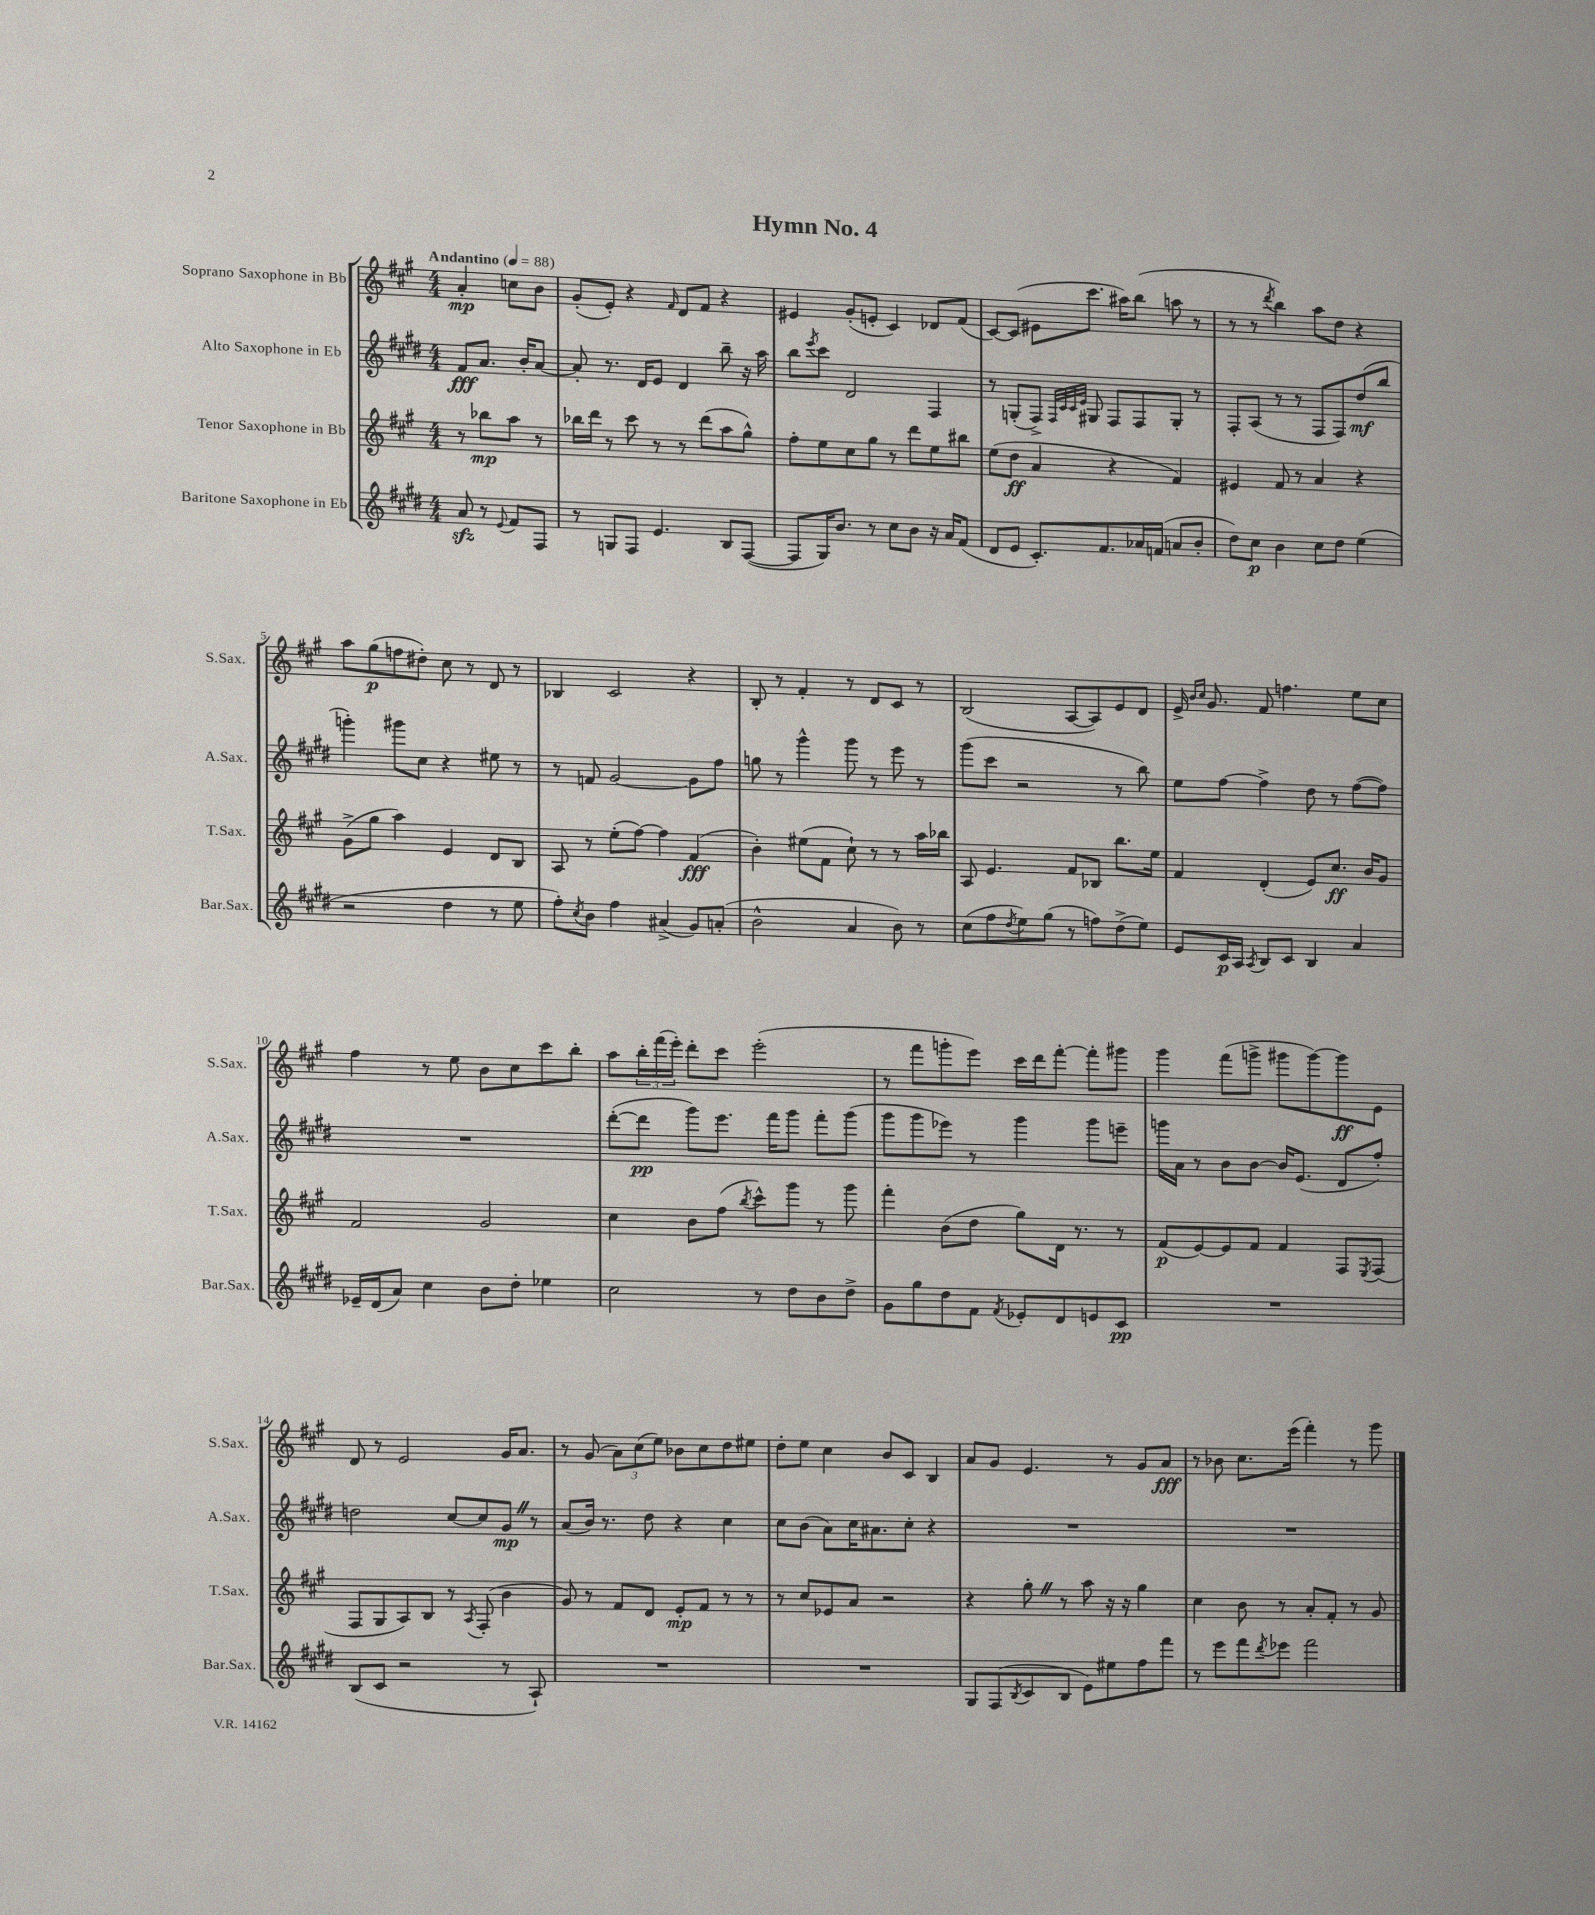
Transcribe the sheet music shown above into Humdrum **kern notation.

**kern	**dynam	**kern	**dynam	**kern	**dynam	**kern	**dynam
*part4	*part4	*part3	*part3	*part2	*part2	*part1	*part1
*staff4	*staff4	*staff3	*staff3	*staff2	*staff2	*staff1	*staff1
*I"Baritone Saxophone in Eb	*	*I"Tenor Saxophone in Bb	*	*I"Alto Saxophone in Eb	*	*I"Soprano Saxophone in Bb	*
*I'Bar.Sax.	*	*I'T.Sax.	*	*I'A.Sax.	*	*I'S.Sax.	*
*clefG2	*	*clefG2	*	*clefG2	*	*clefG2	*
*k[f#c#g#d#]	*	*k[f#c#g#]	*	*k[f#c#g#d#]	*	*k[f#c#g#]	*
*M4/4	*	*M4/4	*	*M4/4	*	*M4/4	*
*MM88	*	*MM88	*	*MM88	*	*MM88	*
=	=	=	=	=	=	=	=
!	!	!	!	!	!	!LO:TX:a:B:t=Andantino	!
8azz/	.	8r	.	8f#/L	fff	4a'/	mp
8r	.	8bb-X\L	mp	8.a/J	.	.	.
8qqe/	.	.	.	.	.	.	.
8f#/L	.	8aa\J	.	.	.	8ccn\L	.
.	.	.	.	16b'/KL	.	.	.
8F#/J	.	8r	.	[8a/J	.	8b\J	.
=1	=1	=1	=1	=1	=1	=1	=1
8r	.	16bb-X\LL	.	8a'/]	.	(8g#'/L	.
.	.	16ddd\JJ	.	.	.	.	.
8Gn/L	.	8r	.	8.r	.	8e'/J)	.
8F#/J	.	8ccc#\	.	.	.	4r	.
.	.	.	.	16d#/KL	.	.	.
4.e/	.	8r	.	8e/J	.	.	.
.	.	.	.	.	.	16qqf#/	.
.	.	8r	.	4d#/	.	8d/L	.
.	.	(8ddd\L	.	.	.	8f#/J	.
8B/L	.	8aa\	.	8bb~\	.	4r	.
([8F#/J	.	8gg#^^\J)	.	16r	.	.	.
.	.	.	.	16aa\	.	.	.
=2	=2	=2	=2	=2	=2	=2	=2
8F#/L]	.	8ff#'\L	.	8bb\L	.	4e#X/	.
.	.	.	.	8qeee/	.	.	.
16G#/K)	.	8ee\	.	8ccc#\J	.	.	.
8.b/J	.	.	.	.	.	.	.
.	.	8cc#\	.	2d#/	.	(8g#'/L	.
8r	.	8gg#\J	.	.	.	8en'/J	.
8cc#\L	.	8r	.	.	.	4c#/)	.
8b\J	.	8ddd\L	.	.	.	.	.
16r	.	8ee\	.	4F#/	.	8d-X/L	.
16a/KL	.	.	.	.	.	.	.
(8f#/J	.	8bb#X\J	.	.	.	(8f#/J	.
=3	=3	=3	=3	=3	=3	=3	=3
8d#/L	.	(8ee\L	.	8r	.	[8c#/L)	.
8e/J	.	8dd\J	ff	(8Gn'/L	.	(8c#/J]	.
8.c#'/L)	.	4a/	.	8F#^/J)	.	8e#X\L	.
.	.	.	.	32qqF#/LLL	.	.	.
.	.	.	.	32qqc#/	.	.	.
.	.	.	.	32qqc#/	.	.	.
.	.	.	.	32qqe/JJJ	.	.	.
.	.	.	.	8G#X/	.	8.ccc#\J	.
8.f#/	.	.	.	.	.	.	.
.	.	4r	.	8F#/L	.	.	.
.	.	.	.	.	.	16aa#X\KL)	.
16a-X/L	.	.	.	8F#/	.	(8bb\J	.
(16fn/JJ	.	.	.	.	.	.	.
8an/L	.	4f#/)	.	8G#'/J	.	8aan\	.
8b'/J	.	.	.	8r	.	8r	.
=4	=4	=4	=4	=4	=4	=4	=4
8dd#\L)	.	4e#X/	.	8F#'/L	.	8r	.
8cc#\J	p	.	.	(8A/J	.	8r	.
.	.	.	.	.	.	8qddd/	.
4b\	.	8f#/	.	8r	.	4bb\)	.
.	.	8r	.	8r	.	.	.
8cc#\L	.	4a/	.	8F#/L	.	8aa\L	.
8dd#\J	.	.	.	8F#/)	.	8dd\J	.
(4ee\	.	4r	.	(8dd#/	mf	4r	.
.	.	.	.	8bb/J	.	.	.
!!LO:LB:g=z
=5	=5	=5	=5	=5	=5	=5	=5
2r	.	(8g#^\L	.	4gggn'\)	.	8aa\L	.
.	.	8gg#\J	.	.	.	(8gg#\	p
.	.	4aa\)	.	8ggg#X\L	.	8ffn\	.
.	.	.	.	8cc#\J	.	8dd#X'\J)	.
4dd#\	.	4e/	.	4r	.	8cc#\	.
.	.	.	.	.	.	8r	.
8r	.	8d/L	.	8ee#X\	.	8d/	.
8ee\	.	8B/J	.	8r	.	8r	.
=6	=6	=6	=6	=6	=6	=6	=6
8ff#'\L)	.	8A/	.	8r	.	4B-X/	.
8qcc#/	.	.	.	.	.	.	.
8b\J	.	8r	.	8fn/	.	.	.
4ff#\	.	(8ee'\L	.	[2g#/	.	2c#/	.
.	.	[8ff#\J)	.	.	.	.	.
(4a#X^/	.	4ff#\]	.	.	.	.	.
8g#/L)	.	(4f#/	fff	8g#\L]	.	4r	.
(8an'/J	.	.	.	8ff#\J	.	.	.
=7	=7	=7	=7	=7	=7	=7	=7
2b^^\	.	4b'\)	.	8ggn\	.	8B'/	.
.	.	.	.	8r	.	8r	.
.	.	(8ee#X\L	.	4ggg#^^\	.	4f#'/	.
.	.	8f#\J	.	.	.	.	.
4a/	.	8cc#`\)	.	8ggg#\	.	8r	.
.	.	8r	.	8r	.	8d/L	.
8b\)	.	8r	.	8eee\	.	8c#/J	.
8r	.	16aa\LL	.	8r	.	8r	.
.	.	16bb-X\JJ	.	.	.	.	.
=8	=8	=8	=8	=8	=8	=8	=8
(8cc#\L	.	8A/	.	(8ggg#\L	.	(2B/	.
8ff#\	.	4.e/	.	8ccc#\J	.	.	.
8qdd#/	.	.	.	.	.	.	.
8ee\)	.	.	.	2r	.	.	.
(8gg#\J	.	.	.	.	.	.	.
8r	.	8f#/L	.	.	.	[8A/L	.
8ffn\L)	.	8B-X/J	.	.	.	8A/])	.
(8dd#^\	.	8.bb\L	.	8r	.	8e/	.
8ee\J)	.	.	.	8bb\)	.	8d/J	.
.	.	16ee\Jk	.	.	.	.	.
=9	=9	=9	=9	=9	=9	=9	=9
8e/L	.	4f#/	.	8ee\L	.	16e^/	.
.	.	.	.	.	.	16qqb/LL	.
.	.	.	.	.	.	16qqcc#/JJ	.
.	.	.	.	.	.	8.g#/	.
16c#/L	p	.	.	[8ff#\J	.	.	.
16A/JJ	.	.	.	.	.	.	.
8qA/	.	.	.	.	.	.	.
8B/L	.	(4d'/	.	4ff#^\]	.	8f#/	.
8c#/J	.	.	.	.	.	4.ffn\	.
4B/	.	8e/L)	.	8dd#\	.	.	.
.	.	8.cc#/J	ff	8r	.	.	.
4a/	.	.	.	([8ff#\L	.	8ee\L	.
.	.	16b/KL	.	.	.	.	.
.	.	8g#/J	.	8ff#\J])	.	8cc#\J	.
!!LO:LB:g=z
=10	=10	=10	=10	=10	=10	=10	=10
16e-X~/LL	.	2f#/	.	1r	.	4ff#\	.
(16d#/J	.	.	.	.	.	.	.
8a/J)	.	.	.	.	.	.	.
4cc#\	.	.	.	.	.	8r	.
.	.	.	.	.	.	8ee\	.
8b\L	.	2g#/	.	.	.	8b\L	.
8dd#'\J	.	.	.	.	.	8cc#\	.
4ee-X\	.	.	.	.	.	8ccc#\	.
.	.	.	.	.	.	8bb'\J	.
=11	=11	=11	=11	=11	=11	=11	=11
2cc#\	.	4cc#\	.	([8ddd#'\L	.	8aa\L	.
.	.	.	.	8ddd#\J]	pp	24bb'\L	.
.	.	.	.	.	.	(24fff#\	.
.	.	.	.	.	.	24eee'\JJ)	.
.	.	8b\L	.	8ggg#\L)	.	8ddd'\L	.
.	.	(8ff#\J	.	8.eee\J	.	8ccc#\J	.
.	.	8qbb/	.	.	.	.	.
8r	.	8ccc#^^\L)	.	.	.	(2eee'\	.
.	.	.	.	16fff#\KL	.	.	.
8dd#\L	.	8ggg#\J	.	8ggg#\J	.	.	.
8b\	.	8r	.	8fff#'\L	.	.	.
8dd#^\J	.	8ggg#\	.	(8ggg#\J	.	.	.
=12	=12	=12	=12	=12	=12	=12	=12
8g#\L	.	4fff#'\	.	8ggg#\L	.	8r	.
8gg#\	.	.	.	8ggg#\	.	8fff#\L	.
8dd#\	.	(8b\L	.	8eee-X\J)	.	8gggn'\	.
8f#\J	.	8dd\J	.	8r	.	8eee\J)	.
8qf#/	.	.	.	.	.	.	.
8e-X'/L	.	8gg#\L)	.	4ggg#\	.	16ccc#\LL	.
.	.	.	.	.	.	16ddd\J	.
8d#/	.	16d\Jk	.	.	.	[8fff#'\J	.
.	.	8.r	.	.	.	.	.
8en/	.	.	.	8ggg#\L	.	8fff#'\L]	.
8c#/J	pp	8r	.	8eeen~\J	.	8ggg#X\J	.
=13	=13	=13	=13	=13	=13	=13	=13
1r	.	(8f#/L	p	16gggn\LL	.	4ggg#\	.
.	.	.	.	16a\JJ	.	.	.
.	.	[8e/)	.	8r	.	.	.
.	.	8e/]	.	8b\L	.	(8fff#\L	.
.	.	8f#/J	.	[8b\J	.	8gggn^\J	.
.	.	4f#/	.	16b/KL]	.	8ggg#X\L	.
.	.	.	.	(8.e/J	.	.	.
.	.	.	.	.	.	[8ggg#\)	.
.	.	8F#/L	.	8d#/L	.	8ggg#\]	ff
.	.	8qE/	.	.	.	.	.
.	.	(8F#/J	.	8ff#'/J)	.	8e\J	.
!!LO:LB:g=z
=14	=14	=14	=14	=14	=14	=14	=14
(8B/L	.	8F#/L	.	2ddn\	.	8d/	.
8c#/J	.	8G#/	.	.	.	8r	.
2r	.	8A/)	.	.	.	2e/	.
.	.	8B/J	.	.	.	.	.
.	.	8r	.	[8cc#/L	.	.	.
.	.	8qA/	.	.	.	.	.
.	.	(8F#'/	.	8cc#/]	.	.	.
8r	.	4b\	.	8g#Z/J	mp	16g#/KL	.
.	.	.	.	.	.	8.a/J	.
8A`/)	.	.	.	8r	.	.	.
=15	=15	=15	=15	=15	=15	=15	=15
1r	.	8g#/)	.	(8a/L	.	8r	.
.	.	8r	.	16b/Jk)	.	(8g#/	.
.	.	.	.	8.r	.	.	.
.	.	8f#/L	.	.	.	12a\L)	.
.	.	.	.	.	.	(12cc#\	.
.	.	8d/J	.	8dd#\	.	.	.
.	.	.	.	.	.	12ee\J)	.
.	.	8e'/L	mp	4r	.	8b-X\L	.
.	.	8f#/J	.	.	.	8cc#\	.
.	.	8r	.	4cc#\	.	8dd\	.
.	.	8r	.	.	.	8ee#X\J	.
=16	=16	=16	=16	=16	=16	=16	=16
1r	.	8r	.	8cc#\L	.	8dd'\L	.
.	.	8cc#/L	.	(8b\J	.	8ee\J	.
.	.	8e-X/	.	8a\L)	.	4cc#\	.
.	.	8a/J	.	16cc#\K	.	.	.
.	.	.	.	8.a#X\	.	.	.
.	.	2r	.	.	.	8b/L	.
.	.	.	.	8cc#'\J	.	8c#/J	.
.	.	.	.	4r	.	4B/	.
=17	=17	=17	=17	=17	=17	=17	=17
8G#/L	.	4r	.	1r	.	8a/L	.
(8F#/	.	.	.	.	.	8g#/J	.
8qB/	.	.	.	.	.	.	.
8c#/	.	8gg#'Z\	.	.	.	4.e/	.
8B/J	.	8r	.	.	.	.	.
8e\L)	.	8aa\	.	.	.	.	.
8ee#X\	.	16r	.	.	.	8r	.
.	.	16r	.	.	.	.	.
8ff#\	.	4gg#\	.	.	.	8g#/L	.
8fff#\J	.	.	.	.	.	8a/J	fff
=18	=18	=18	=18	=18	=18	=18	=18
8r	.	4cc#\	.	1r	.	8r	.
8eee\L	.	.	.	.	.	8b-X\	.
8fff#\	.	8b\	.	.	.	8.cc#\L	.
8qddd#/	.	.	.	.	.	.	.
8eee-X\J	.	8r	.	.	.	.	.
.	.	.	.	.	.	(16eee\Jk	.
2fff#\	.	8a'/L	.	.	.	4fff#'\)	.
.	.	8f#'/J	.	.	.	.	.
.	.	8r	.	.	.	8r	.
.	.	8g#/	.	.	.	8ggg#\	.
==	==	==	==	==	==	==	==
*-	*-	*-	*-	*-	*-	*-	*-
